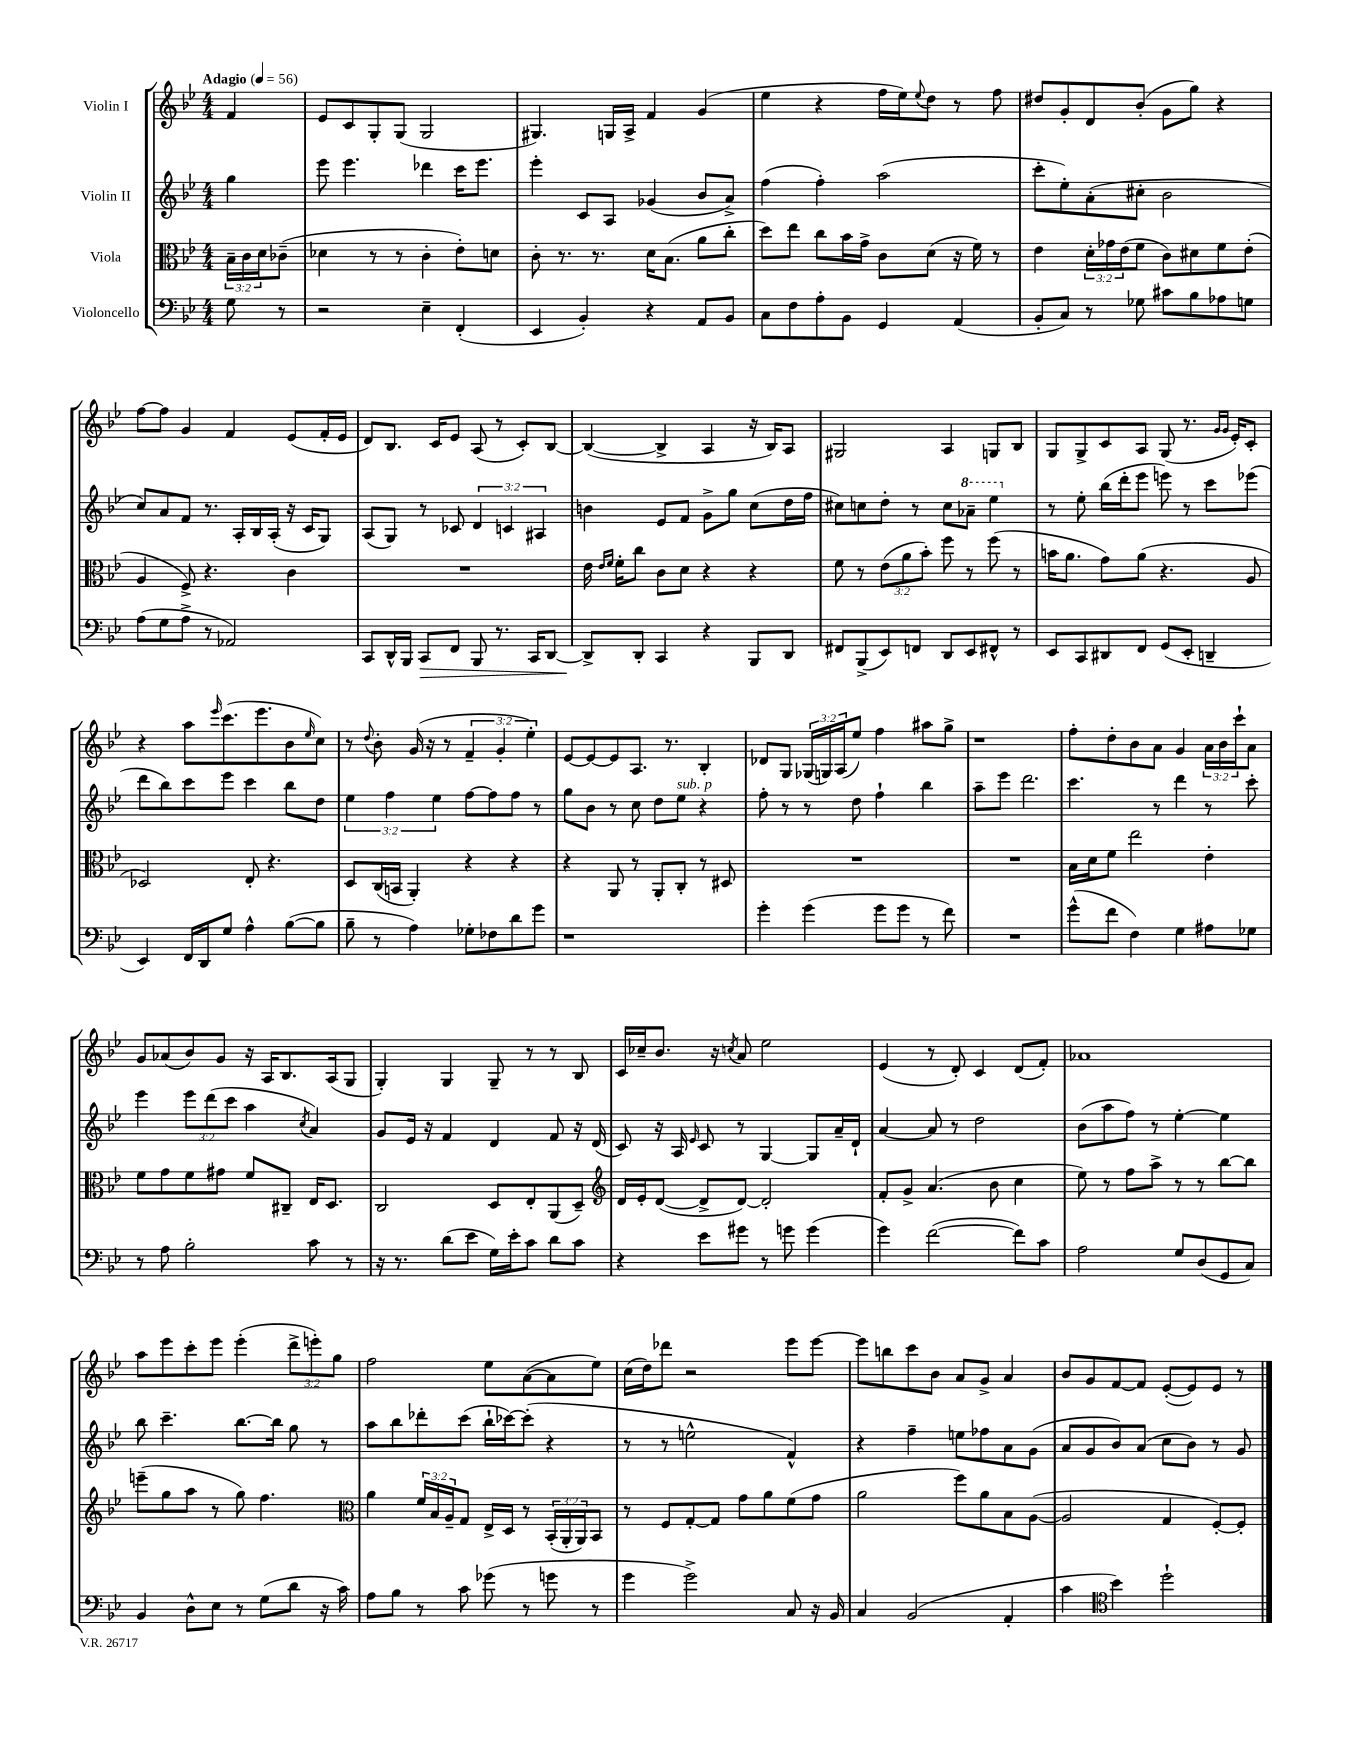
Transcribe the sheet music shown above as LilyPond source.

<<
\new StaffGroup <<
\new Staff = "s0" \with { instrumentName = "Violin I" } {
    \clef treble \key bes \major \numericTimeSignature \time 4/4 \override Staff.TupletNumber.text = #tuplet-number::calc-fraction-text \partial 4 \tempo "Adagio" 4 = 56
    f'4 |
    ees'8 c'8 g8-. g8( g2 |
    gis4.) g16 a16-> f'4 g'4( |
    ees''4 r4 f''16 ees''16) \appoggiatura { ees''8 } d''8 r8 f''8 |
    dis''8 g'8-. d'8 bes'8-.( g'8 g''8) r4 |
    f''8~ f''8 g'4 f'4 ees'8( f'16-. ees'16 |
    d'8) bes8. c'16 ees'8 a8( r8 c'8-.) bes8~ |
    bes4~( bes4-> a4 r16 bes16) a8 |
    gis2 a4 g8 bes8 |
    g8 g8-> c'8 a8 g8( r8. \grace { g'16 g'16 } ees'16-.) c'8-. |
    r4 a''8 \grace { ees'''16 } c'''8.( ees'''8. bes'8 \grace { ees''16 } c''8) |
    r8 \appoggiatura { d''8 } bes'8-. g'16( r16 r8 \tuplet 3/2 { f'4-- g'4-. ees''4-.) } |
    ees'8~ ees'8~ ees'8 a8. r8. bes4-. |
    des'8 g8 \tuplet 3/2 { ges16( g16) a16( } ees''8) f''4 ais''8 g''8-> |
    r1 |
    f''8-. d''8-. bes'8 a'8 g'4 \tuplet 3/2 { a'16 bes'16 c'''16-! } a'8 |
    g'8 aes'8( bes'8) g'8 r16 a16 bes8. a16( g8 |
    g4-.) g4 g8-- r8 r8 bes8 |
    c'16 ces''16-- bes'8. r16 \acciaccatura { c''8 } a'8 ees''2 |
    ees'4( r8 d'8-.) c'4 d'8( f'8-.) |
    aes'1 |
    a''8 ees'''8 c'''8-. ees'''8 ees'''4-.( \tuplet 3/2 { d'''8-> e'''8-.) g''8 } |
    f''2 ees''8 a'8~( a'8 ees''8) |
    c''16( d''16) des'''8 r2 ees'''8 ees'''8~ |
    ees'''8 b''8 c'''8 bes'8 a'8 g'8-> a'4 |
    bes'8 g'8 f'8~ f'8 ees'8~-.( ees'8) ees'8 r8 \bar "|." |
}
\new Staff = "s1" \with { instrumentName = "Violin II" } {
    \clef treble \key bes \major \numericTimeSignature \time 4/4 \override Staff.TupletNumber.text = #tuplet-number::calc-fraction-text \partial 4
    g''4 |
    ees'''8 ees'''4. des'''4 c'''16 ees'''8. |
    ees'''4-. c'8 a8 ges'4( bes'8 a'8->) |
    f''4( f''4-.) a''2( |
    c'''8-. ees''8-.) a'8-.( cis''8-. bes'2 |
    c''8) a'8 f'8 r8. a16-. bes16 a16-.( r16 c'16 g8) |
    a8( g8) r8 ces'8 \tuplet 3/2 { d'4 c'4 ais4 } |
    b'4 ees'8 f'8 g'8-> g''8 c''8( d''16 f''16 |
    cis''8) c''8 d''8-. r8 c''8 \ottava #1 aes''8-- ees'''4 \ottava #0 |
    r8 ees''8-. bes''16( d'''16-. ees'''8 e'''8) r8 c'''8 ees'''8( |
    d'''8 bes''8) c'''8 ees'''8 c'''4 bes''8 d''8 |
    \tuplet 3/2 { ees''4 f''4 ees''4 } f''8~ f''8 f''8 r8 |
    g''8 bes'8 r8 c''8 d''8 ees''8^\markup { \italic "sub. p" } r4 |
    f''8-. r8 r8 d''8 f''4-! bes''4 |
    a''8-- ees'''8 d'''2. |
    c'''4. r8 d'''4 r8 c'''8-. |
    ees'''4 \tuplet 3/2 { ees'''8 d'''8( c'''8 } a''4 \acciaccatura { c''8 } a'4) |
    g'8 ees'16 r16 f'4 d'4 f'8 r16 d'16( |
    c'8) r16 a16 \grace { ees'16 } c'8 r8 g4~ g8 a'16-- d'16-! |
    a'4~ a'8 r8 d''2 |
    bes'8( a''8 f''8) r8 ees''4~-. ees''4 |
    bes''8 c'''4.-- bes''8.~ bes''16 g''8 r8 |
    a''8 bes''8 des'''8-. c'''8( bes''16-! ces'''16~) ces'''8-.( r4 |
    r8 r8 e''2-^ f'4-^) |
    r4 f''4-- e''8 fes''8 a'8 g'8( |
    a'8 g'8 bes'8) a'8( c''8 bes'8) r8 g'8 \bar "|." |
}
\new Staff = "s2" \with { instrumentName = "Viola" } {
    \clef alto \key bes \major \numericTimeSignature \time 4/4 \override Staff.TupletNumber.text = #tuplet-number::calc-fraction-text \partial 4
    \tuplet 3/2 { bes16-- c'16 d'16 } ces'8--( |
    des'4 r8 r8 c'4-. ees'8-.) d'8 |
    c'8-. r8. r8. d'16 bes8.( a'8 c''8-. |
    d''8) ees''8 c''8 bes'16 g'16-> c'8 d'8( r16 f'16) r8 |
    ees'4 \tuplet 3/2 { d'16-. ges'16 ees'16( } f'8 c'8) dis'8 f'8 ees'8-.( |
    a4 f8->) r4. c'4 |
    R1 |
    ees'16 \grace { ees'16 f'16 } f'16-. c''8 c'8 d'8 r4 r4 |
    f'8 r8 \tuplet 3/2 { ees'8( a'8 bes'8-.) } f''8 r8 f''8( r8 |
    b'16 a'8. g'8) a'8( r4. a8 |
    des2) ees8-. r4. |
    d8 c16( b,16 a,4-.) r4 r4 |
    r4 a,8 r8 a,8-. c8-. r8 dis8 |
    R1 |
    R1 |
    bes16 d'16 f'8 ees''2 ees'4-. |
    f'8 g'8 f'8 gis'8 f'8 cis8-- ees16 d8. |
    c2 d8 ees8-. a,8( d8--) |
    \clef treble d'16 ees'16-. d'8~( d'8-> d'8~) d'2-. |
    f'8-. g'8-> a'4.( bes'8 c''4 |
    ees''8) r8 f''8 a''8-> r8 r8 bes''8~ bes''8 |
    e'''8--( g''8 a''8 r8 g''8) f''4. |
    \clef alto a'4 \tuplet 3/2 { f'16 bes16 a16-- } g8 ees16-> d16 r8 \tuplet 3/2 { bes,16-.( a,16-. a,16) } bes,8 |
    r8 f8 g8~-. g8 g'8 a'8 f'8( g'8 |
    a'2 f''8) a'8 bes8 a8~( |
    a2 g4 f8~-.) f8-. \bar "|." |
}
\new Staff = "s3" \with { instrumentName = "Violoncello" } {
    \clef bass \key bes \major \numericTimeSignature \time 4/4 \partial 4
    g8 r8 |
    r2 ees4-- f,4-.( |
    ees,4 bes,4-.) r4 a,8 bes,8 |
    c8 f8 a8-. bes,8 g,4 a,4( |
    bes,8-. c8) r8 ges8 cis'8 bes8 aes8 g8 |
    a8( g8 a8-> r8 aes,2) |
    c,8 d,16-^ bes,,16 c,8\> f,8 bes,,8 r8. c,16 d,8~ |
    d,8->\! d,8-. c,4 r4 bes,,8 d,8 |
    fis,8 bes,,8->( ees,8) f,8 d,8 ees,8 fis,8-^ r8 |
    ees,8 c,8 dis,8 f,8 g,8( ees,8-. d,4-- |
    ees,4) f,16 d,16 g8 a4-^ bes8~( bes8 |
    bes8-- r8 a4) ges8-. fes8 d'8 g'8 |
    r1 |
    g'4-. g'4( g'8 g'8 r8 f'8) |
    R1 |
    g'8-^( f'8 f4) g4 ais8 ges8 |
    r8 a8 bes2-. c'8 r8 |
    r16 r8. d'8( ees'8 g16) ees'16-. c'8 d'8 c'8 |
    r4 ees'8 gis'8 r8 g'8 g'4( |
    g'4) f'2~( f'8) c'8 |
    a2 g8 d8( g,8 c8) |
    bes,4 d8-^ ees8 r8 g8( d'8 r16 c'16) |
    a8 bes8 r8 c'8 ges'8( r8 g'8 r8 |
    g'4 g'2->) c8 r16 bes,16 |
    c4 bes,2( a,4-. |
    c'4 \clef tenor bes'4) d''2-! \bar "|." |
}
>>
>>
\layout { \context { \Score \remove "Bar_number_engraver" } }
